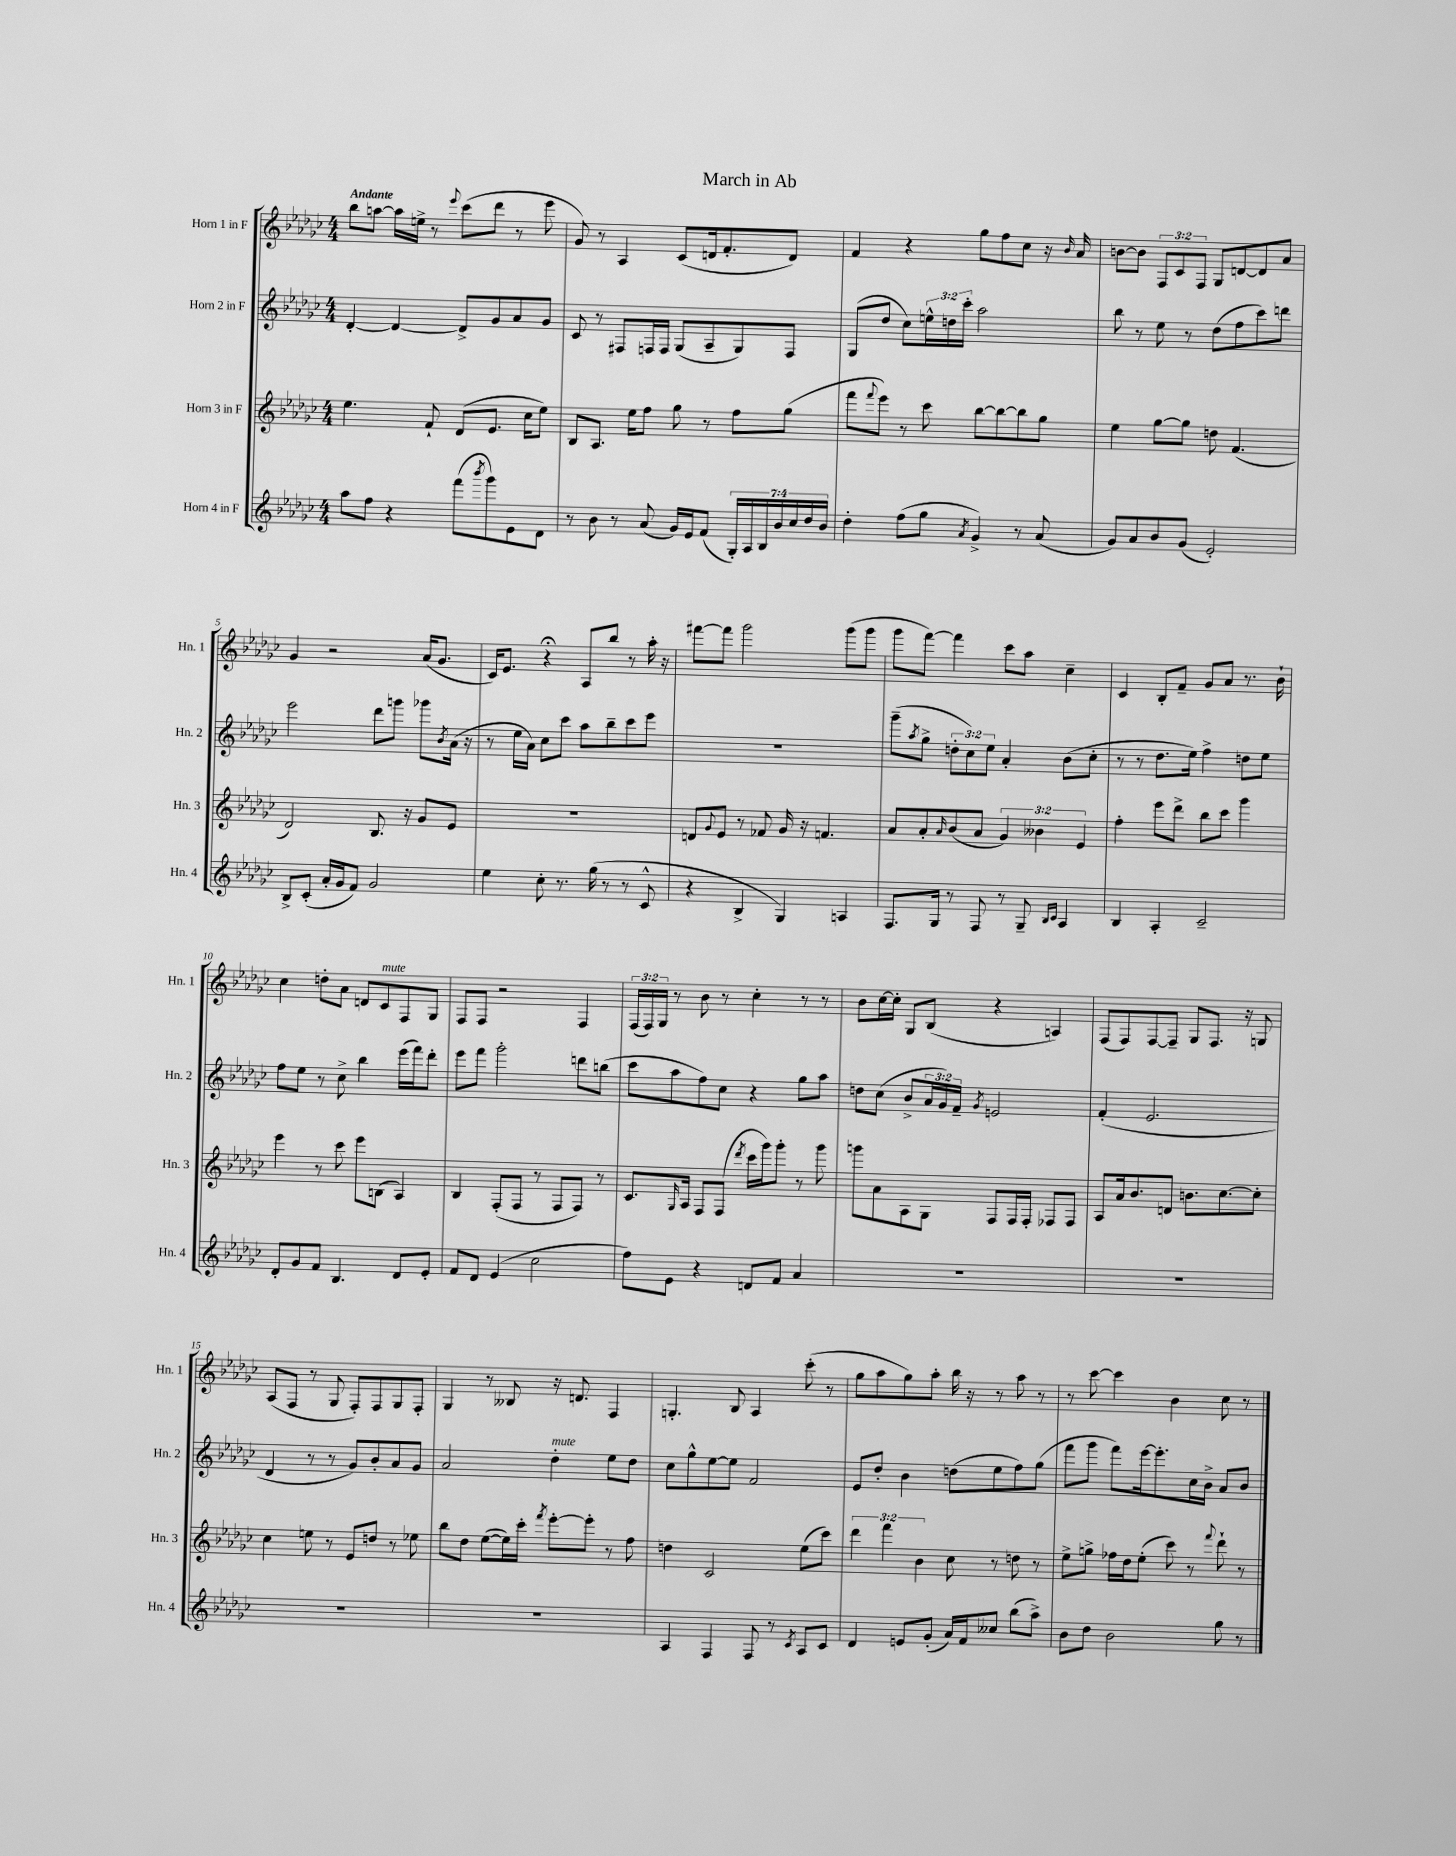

**kern	**kern	**kern	**kern
*part4	*part3	*part2	*part1
*staff4	*staff3	*staff2	*staff1
*I"Horn 4 in F	*I"Horn 3 in F	*I"Horn 2 in F	*I"Horn 1 in F
*I'Hn. 4	*I'Hn. 3	*I'Hn. 2	*I'Hn. 1
*clefG2	*clefG2	*clefG2	*clefG2
*k[b-e-a-d-g-c-]	*k[b-e-a-d-g-c-]	*k[b-e-a-d-g-c-]	*k[b-e-a-d-g-c-]
*M4/4	*M4/4	*M4/4	*M4/4
=1	=1	=1	=1
!	!	!	!LO:TX:a:B:t=Andante
8aa-\L	4.ee-\	[4d-'/	8bb-\L
8ff\J	.	.	[8aan\J
4r	.	4d-/_	16aa\LL]
.	.	.	16een^\JJ
.	8f`/	.	8r
.	.	.	8qqeee-/
(8fff\L	(8d-/L	8d-^/L]	(8ccc-\L
8qbbb-/	.	.	.
8ggg-\)	8.e-/J	8g-/	8ddd-\J
8e-\	.	8a-/	8r
.	16cc-\KL	.	.
8d-\J	8ee-\J)	8g-/J	8eee-\
=2	=2	=2	=2
8r	8B-/L	8c-/	8g-/)
8b-\	8.A-/J	8r	8r
8r	.	8F#X/L	4A-/
.	16ee-\KL	.	.
(8a-/	8ff\J	16Fn/L	.
.	.	16F/JJ	.
16g-/LL)	8gg-\	(8G-/L	(8c-/L
16e-/J	.	.	.
(8f/J	8r	8A-~/	16dn/k
.	.	.	8.f'/
28G-'/LL)	8ff\L	8G-/)	.
28A-/	.	.	.
28B-/	.	.	.
28b-/	.	.	.
.	(8gg-\J	8F/J	8d/J)
28cc-/	.	.	.
28dd-/	.	.	.
28b-/JJ	.	.	.
=3	=3	=3	=3
4dd-'\	8fff\L	(8G-/L	4f/
.	8qqfff/	.	.
.	8eee-\J)	8dd-/J	.
(8ff\L	8r	8cc-\L)	4r
8gg-\J	8ccc-\	24een^^\L	.
.	.	24ddn\	.
.	.	24ccc-'\JJ	.
8qa-/	.	.	.
4g-^/)	[8bb-\L	2aa-\	8gg-\L
.	8bb-\_	.	8ff\
8r	8bb-\]	.	8cc-\J
(8a-/	8gg-\J	.	16r
.	.	.	16qqb-/
.	.	.	16a-/
=4	=4	=4	=4
8g-/L)	4ee-\	8bb-\	[8bn\L
8a-/	.	8r	8b\J]
8b-/	[8gg-\L	8ee-\	12F/L
.	.	.	12c-/
(8g-/J	8gg-\J]	8r	.
.	.	.	12F/J
2e-'/)	8ddn\	(8dd-\L	8G-/L
.	(4.f/	8ff\	[8dn/
.	.	8ccc-\)	8d/]
.	.	8dddn\J	8a-/J
!!LO:LB:g=z
=5	=5	=5	=5
8B-^/L	2d-/)	2eee-\	4g-/
(8c-'/J	.	.	.
16a-'/LL	.	.	2r
16g-/J	.	.	.
8f/J)	.	.	.
2g-/	8.B-/	8ddd-\L	.
.	.	8gggn\J	.
.	16r	.	.
.	8g-/L	8ggg-X\L	(16a-/KL
.	.	.	8.g-/J
.	.	8qb-/	.
.	8e-/J	(16a-\Jk	.
.	.	16r	.
=6	=6	=6	=6
4ee-\	1r	8r	16c-/KL)
.	.	.	8.e-/J
.	.	16ee-\LL	.
.	.	16a-\JJ)	.
8cc-'\	.	8cc-\L	4r;<
8.r	.	8ccc-\J	.
.	.	8aa-\L	8A-/L
(16gg-\	.	.	.
8r	.	8bb-~\	8bb-/J
8r	.	8ccc-\	8r
8c-^^/	.	8eee-\J	16aa-'\
.	.	.	16r
=7	=7	=7	=7
4r	8dn/L	1r	[8fff#X\L
.	8qqg-/	.	.
.	8e-/J	.	8fff#\J]
4B-^/	8r	.	2ggg-\
.	8f-X/	.	.
4G-/)	16g-/	.	.
.	16r	.	.
.	4.fn/	.	.
4An/	.	.	(8ggg-\L
.	.	.	8ggg-\J
=8	=8	=8	=8
8.F/L	8a-/L	(8ggg-~\L	8ggg-\L
.	.	8qaa-/	.
.	8a-'/	8gg-^\J	[8fff\J)
16G-/Jk	.	.	.
.	16qqa-/	.	.
8r	(8b-/	12ddn'\L	4fff\]
.	.	12cc-\)	.
8F/	8a-/J	.	.
.	.	12ee-\J	.
8r	6g-/)	4a-'/	8ccc-\L
8G-~/	.	.	8aa-\J
.	6b--X\	.	.
16qqB-/LL	.	.	.
16qqc-/JJ	.	.	.
4A-/	.	(8b-\L	4cc-~\
.	6e-/	.	.
.	.	8cc-'\J	.
=9	=9	=9	=9
4B-/	4ff'\	8r	4c-/
.	.	8r	.
4A-'/	8eee-\L	8.dd-\L	8B-'/L
.	8ddd-^\J	.	8f~/J
.	.	16ee-\Jk)	.
2c-~/	8bb-\L	4ff^\	8g-/L
.	8ccc-\J	.	8a-/J
.	4ggg-\	8ddn\L	8.r
.	.	8ee-\J	.
.	.	.	16b-`\
!!LO:LB:g=z
=10	=10	=10	=10
8d-'/L	4eee-\	8ff\L	4cc-\
8g-/	.	8ee-\J	.
8f/J	8r	8r	8ddn'\L
4.B-/	8ccc-\	8cc-^\	8a-\J
.	8eee-\L	4bb-\	8dn/L
!	!	!	!LO:TX:a:i:t=mute
.	(8Bn\J	.	8c-/
8d-/L	4A-/)	(16eee-\LL	8F/
.	.	16fff\J)	.
8e-'/J	.	8ddd-'\J	8G-/J
=11	=11	=11	=11
8f/L	4B-/	8eee-\L	8F/L
8d-/J	.	8fff\J	8F/J
(4e-/	(8F'/L	2ggg-'\	2r
.	8F/J	.	.
2cc-\	8r	.	.
.	8F/L	.	.
.	8F/J)	8dddn\L	4F/
.	8r	(8bbn\J	.
=12	=12	=12	=12
8ff\L)	8.c-/L	8ccc-\L	(24F/LL
.	.	.	24F/)
.	.	.	24G-/JJ
8e-\J	.	8aa-\	8r
.	16qqG-/	.	.
.	16A-/Jk	.	.
4r	8F/L	8ff\)	8b-\
.	(8F/J	8cc-\J	8r
.	8qddd-/	.	.
8dn/L	16ccc-\LL	4r	4cc-'\
.	16ggg-\J)	.	.
8f/J	8ggg-'\J	.	.
4a-/	8r	8gg-\L	8r
.	8ggg-\	8aa-\J	8r
=13	=13	=13	=13
1r	8gggn\L	8ddn\L	8b-\L
.	8a-\	(8cc-\J	[16cc-\L
.	.	.	16cc-'\JJ]
.	8A-\	8b-^/L	8G-/L
.	8G-\J	24a-/L	(8B-/J
.	.	24g-/)	.
.	.	24f~/JJ	.
.	.	8qg-/	.
.	8F/L	2en/	4r
.	16F/L	.	.
.	16F'/JJ	.	.
.	8F-X/L	.	4An/)
.	8F-/J	.	.
=14	=14	=14	=14
1r	8A-/L	(4f'/	(8F/L
.	16a-/k	.	8F/)
.	8.b-/	.	.
.	.	2.e-/	[8F/
.	8dn/J	.	8F~/J]
.	8.bn\L	.	8G-/L
.	.	.	8.F/J
.	[8.cc-\	.	.
.	.	.	16r
.	8cc-'\J]	.	8Gn/
!!LO:LB:g=z
=15	=15	=15	=15
1r	4cc-\	4d-/	(8A-/L
.	.	.	8F/J
.	8een\	8r	8r
.	8r	8r	8G-/
.	8e-/L	8g-/L)	8F'/L)
.	8ddn/J	8b-'/	8F/
.	8r	8a-/	8G-/
.	8ee-X\	8g-/J	8F'/J
=16	=16	=16	=16
1r	8bb-\L	2a-/	4G-/
.	8dd-\J	.	.
.	([8ee-\L	.	8r
.	16ee-\L])	.	8B--X/
.	16ccc-'\JJ	.	.
.	8qfff/	.	.
!	!	!LO:TX:a:i:t=mute	!
.	[8eee-'\L	4dd-'\	16r
.	.	.	8.dn/
.	8eee-'\J]	.	.
.	8r	8ee-\L	4F/
.	8ff\	8dd-\J	.
=17	=17	=17	=17
4A-/	4ddn\	8cc-\L	4.Gn'/
.	.	8gg-^^\	.
4F/	2c-/	[8ee-\	.
.	.	8ee-\J]	8B-/
8F/	.	2f/	4A-/
8r	.	.	.
8qc-/	.	.	.
8A-/L	(8ee-\L	.	(8ccc-'\
8c-/J	8ccc-\J)	.	8r
=18	=18	=18	=18
4d-/	6ddd-\	8e-/L	8gg-\L
.	.	8dd-'/J	8aa-\
.	6fff\	.	.
8en/L	.	4b-\	8gg-\)
.	6b-\	.	.
(8g-'/J	.	.	8aa-'\J
16a-/LL)	8cc-\	(8ddn\L	16bb-\
16f/J	.	.	16r
8cc--X/J	8r	8ee-\	8r
(8bb-\L	8ddn\	8ff\)	8aa-\
8aa-^\J)	8r	(8gg-\J	8r
=19	=19	=19	=19
8b-\L	8ee-^\L	8fff\L	8r
8dd-\J	8ggn^\J	8ggg-\J	[8ccc-\
2b-\	16ff-X\LL	8fff\L)	4ccc-\]
.	16dd-\J	.	.
.	(8ee-'\J	[16eee-\k	.
.	.	8.eee-'\]	.
.	8ccc-\)	.	4b-\
.	8r	16cc-\L	.
.	.	16b-^\JJ	.
.	8qqfff/	.	.
8gg-\	8ddd-`\	8a-/L	8cc-\
8r	8r	8b-/J	8r
==	==	==	==
*-	*-	*-	*-
